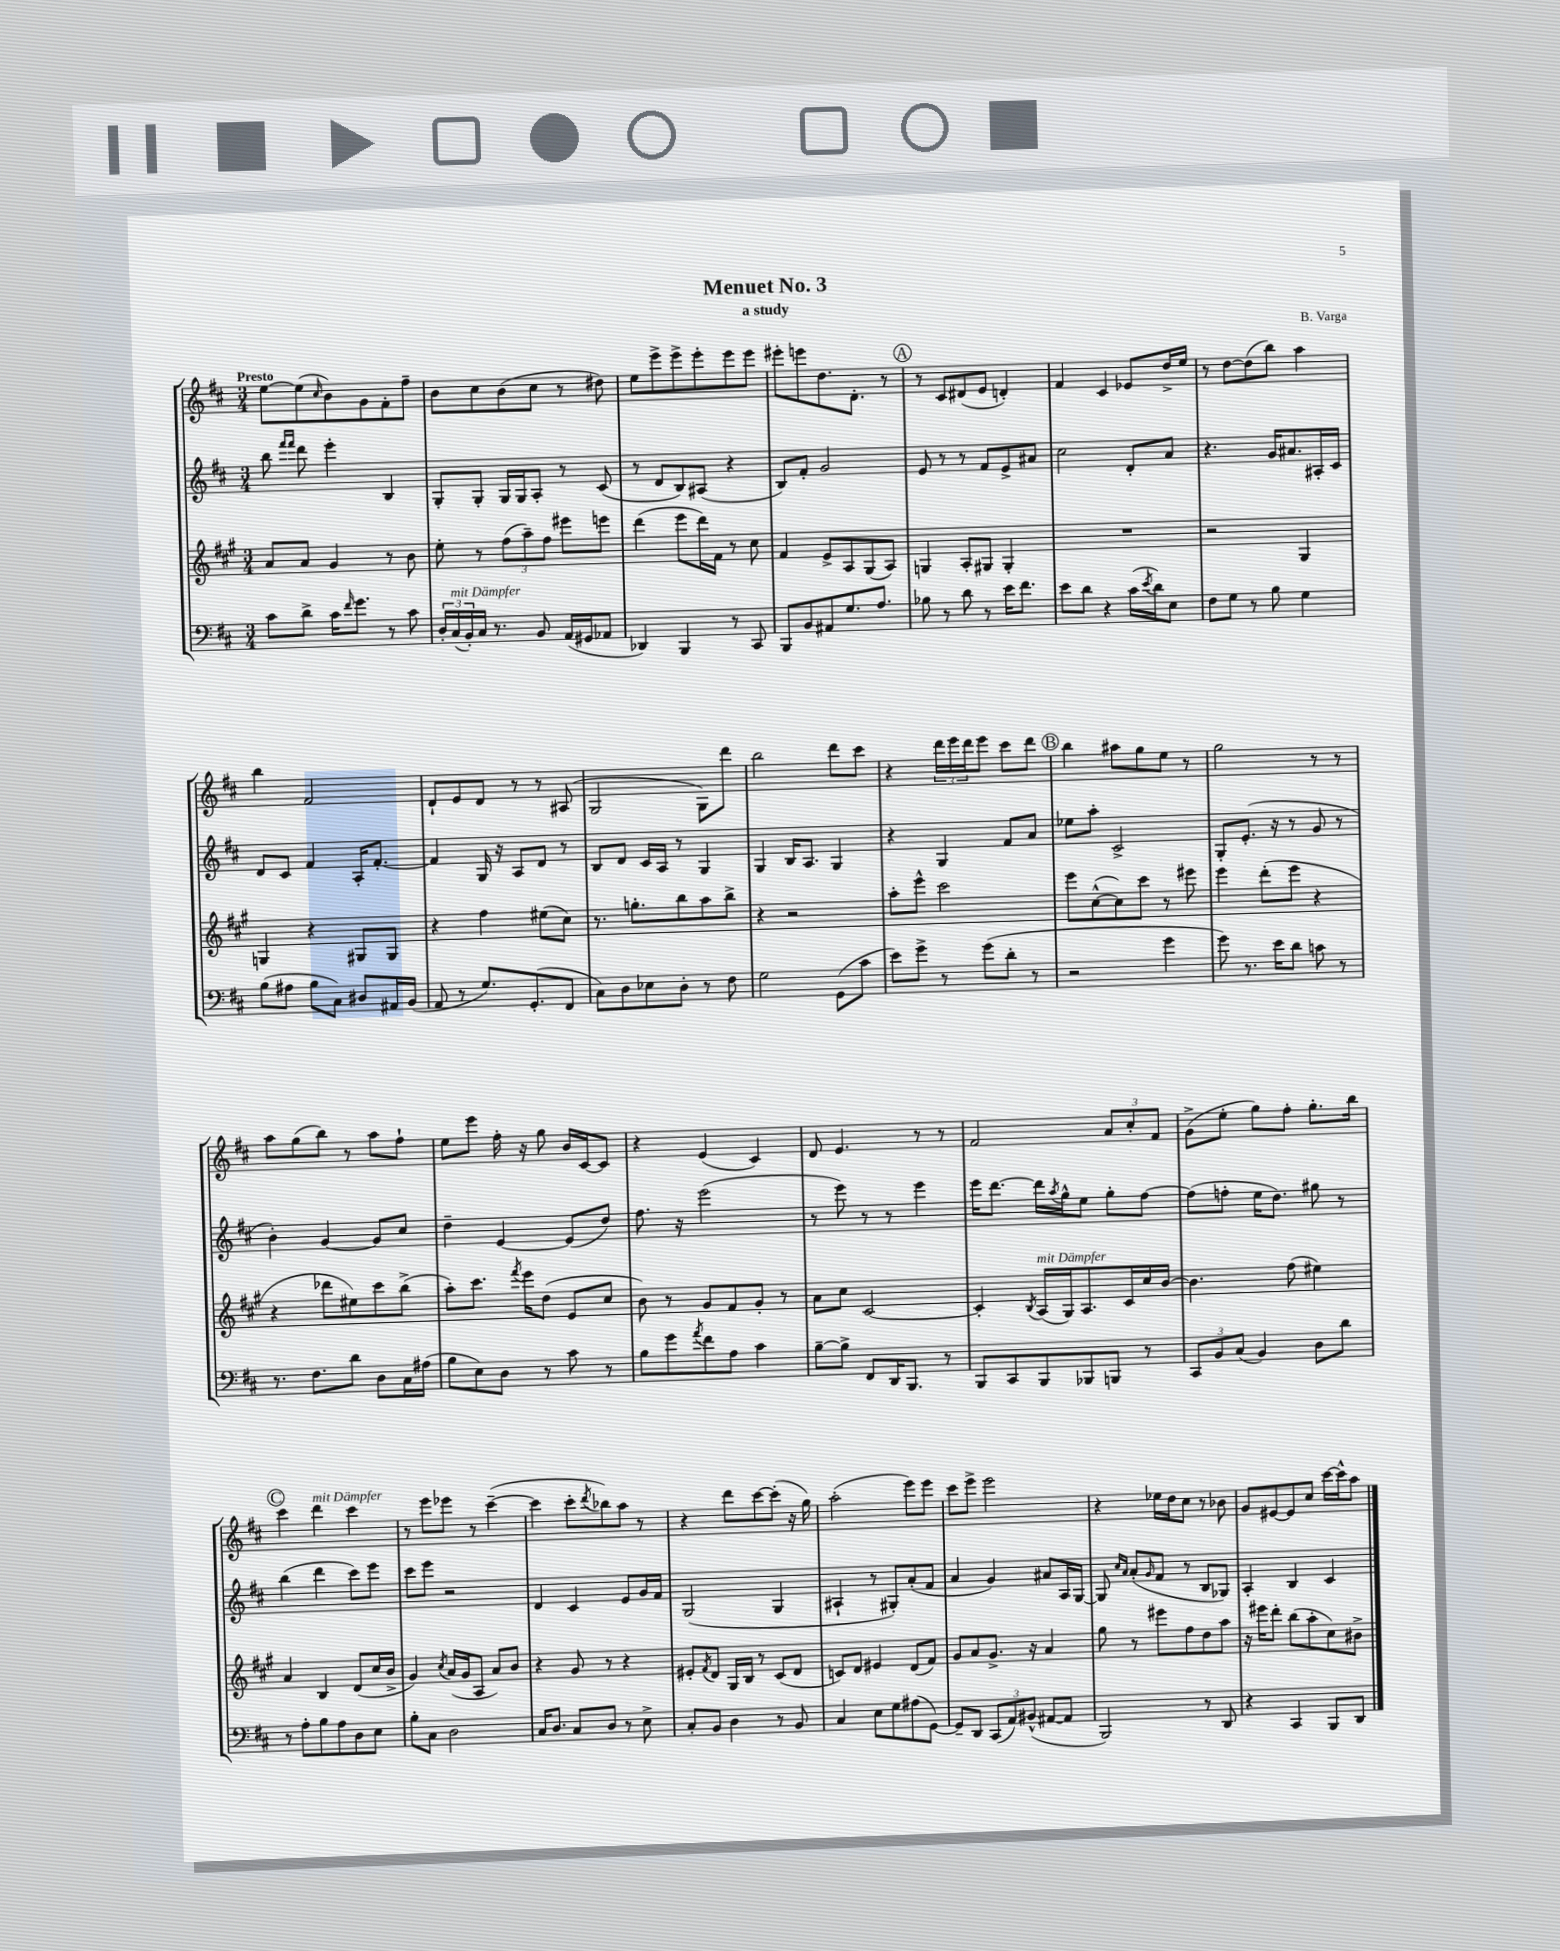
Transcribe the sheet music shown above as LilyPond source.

\header { title = "Menuet No. 3" composer = "B. Varga" subtitle = "a study" }
<<
\new StaffGroup <<
\new Staff = "s0" {
    \clef treble \key d \major \numericTimeSignature \time 3/4 \tempo "Presto"
    e''8~ e''8( \grace { cis''16 } b'8) g'8 fis'8-. fis''8-- |
    b'8 cis''8 b'8( cis''8 r8 dis''8) |
    e''8 e'''8-> e'''8-> e'''8-. e'''8 e'''8 |
    eis'''8-. e'''8 d''8. d'8.-. r8 |
    \mark \markup { \circle "A" } r8 cis'8 dis'8( e'8 d'4-.) |
    fis'4 cis'4 ees'8 d''16-> e''16 |
    r8 d''8~ d''8( b''8) a''4 |
    b''4 fis'2 |
    d'8-! e'8 d'8 r8 r8 ais8( |
    g2 g8) d'''8 |
    b''2 d'''8 cis'''8 |
    r4 \tuplet 3/2 { d'''16 e'''16 d'''16 } e'''8 cis'''8 d'''8 |
    \mark \markup { \circle "B" } b''4 ais''8 g''8 e''8 r8 |
    g''2 r8 r8 |
    a''8 g''8( b''8) r8 a''8 fis''8-! |
    e''8 e'''8 fis''16-. r16 g''8 b'16 cis'16~ cis'8 |
    r4 e'4( cis'4) |
    d'8 e'4. r8 r8 |
    fis'2 \tuplet 3/2 { a'8 cis''8-. fis'8 } |
    g'8->( e''8-. g''8) fis''8-. g''8.-. b''16 |
    \mark \markup { \circle "C" } cis'''4 d'''4^\markup { \italic "mit Dämpfer" } cis'''4 |
    r8 e'''8 ees'''8 r8 cis'''4~--( |
    cis'''4 cis'''8-. \acciaccatura { d'''8 } bes''8) a''8 r8 |
    r4 d'''8 cis'''8~ cis'''8-.( r16 g''16) |
    a''2-.( e'''8) e'''8 |
    cis'''8 e'''8-> e'''2 |
    r4 ees''16 d''16 cis''8 r8 bes'8 |
    g'8 eis'8~ eis'8 cis''8 cis'''16~ cis'''16-^ a''8 \bar "|." |
}
\new Staff = "s1" {
    \clef treble \key d \major \numericTimeSignature \time 3/4
    b''8 \grace { fis'''16 fis'''16 } d'''8 e'''4-. b4 |
    g8-. g8-. g16 g16 a8-. r8 cis'8( |
    r8 d'8 b8) ais8( r4 |
    b8) fis'8-. g'2 |
    \mark \markup { \circle "A" } e'8 r8 r8 fis'8 e'8-> ais'8 |
    cis''2 d'8-. a'8 |
    r4. g'16 ais'8. ais16-. cis'16 |
    d'8 cis'8 fis'4 a16-. fis'8.~-. |
    fis'4 g16 r16 a8 d'8 r8 |
    b8 d'8 cis'16 a16 r8 g4 |
    g4 b16 a8. g4 |
    r4 g4 fis'8 a'8 |
    \mark \markup { \circle "B" } ees''8 a''8-. cis'2-> |
    g8-. e'8.-.( r16 r8 g'8 r8 |
    b'4-.) g'4~ g'8 cis''8 |
    d''4-- e'4~ e'8( d''8) |
    fis''8. r16 e'''2( |
    r8 e'''8) r8 r8 e'''4 |
    e'''16 d'''8.~ d'''16 \acciaccatura { a''8 } g''16-^ e''8 g''8-. fis''8~ |
    fis''8( f''8-. e''16 d''8.) gis''8 r8 |
    \mark \markup { \circle "C" } b''4( d'''4 cis'''8) e'''8 |
    cis'''8 e'''8 r2 |
    d'4 cis'4 e'8 g'16 fis'16 |
    g2( g4 |
    ais4-! r8 gis8-.) a'8-.( fis'8 |
    a'4 g'4) ais'8 a16 g16~ |
    g8 \grace { cis''16 a'16 } a'8-.( \grace { g'16 } fis'8 r8 b8 ges8) |
    a4-. b4 cis'4 \bar "|." |
}
\new Staff = "s2" {
    \clef treble \key a \major \numericTimeSignature \time 3/4
    a'8 a'8 gis'4 r8 b'8 |
    e''8-. r8 \tuplet 3/2 { fis''8( a''8--) fis''8 } eis'''8 e'''8 |
    d'''4( e'''8 d'''16) fis'16 r8 cis''8 |
    fis'4 e'8-> a8 gis8( a8) |
    \mark \markup { \circle "A" } g4 a8-. gis8 gis4-. |
    R2. |
    r2 gis4 |
    g4 r4 gis8 gis8 |
    r4 fis''4 eis''8( cis''8) |
    r8. g''8.-. b''8 a''8 b''8-> |
    r4 r2 |
    a''8-. e'''8-^ cis'''2 |
    \mark \markup { \circle "B" } e'''8 cis''8~-^( cis''8) cis'''8 r8 eis'''8 |
    e'''4 d'''8-.( e'''8 r4 |
    r4 des'''8 eis''8) cis'''8 b''8->( |
    a''8-.) cis'''8. \acciaccatura { fis'''8 } e'''16 d''8( e'8 cis''8 |
    b'8) r8 gis'8 fis'8 gis'8-. r8 |
    a'8 cis''8 cis'2~ |
    cis'4-. \acciaccatura { b8 } a16^\markup { \italic "mit Dämpfer" }( gis16) a8. cis'16 cis''16 b'16~ |
    b'4. fis''8( eis''4) |
    \mark \markup { \circle "C" } a'4 b4 d'8( cis''16 b'16-> |
    gis'4) \acciaccatura { cis''8 } a'16( gis'16 a8 a'8) b'8 |
    r4 gis'8 r8 r4 |
    eis'8-. \acciaccatura { fis'8 } d'8 gis16 b16 r8 cis'8( d'8 |
    c'8) d'8 eis'4 d'8( fis'8) |
    gis'8 a'8 gis'8.-> r16 a'4 |
    gis''8 r8 eis'''8 fis''8 d''8 a''8 |
    r16 eis'''16 d'''8-. b''8( a''8-. cis''8) bis'8-> \bar "|." |
}
\new Staff = "s3" {
    \clef bass \key d \major \numericTimeSignature \time 3/4
    cis'8 d'8-> cis'16 \grace { fis'16 } g'8. r8 cis'8 |
    \tuplet 3/2 { d16-. cis16^\markup { \italic "mit Dämpfer" }( b,16-.) } cis16 r8. b,8 a,16( gis,16 aes,8 |
    des,4) b,,4 r8 cis,8 |
    b,,8 b,8 ais,8 g8. a8. |
    \mark \markup { \circle "A" } bes8 r8 d'8 r8 e'16 fis'8. |
    e'8 d'8 r4 cis'16( \acciaccatura { e'8 } d'16) e8 |
    fis8 g8 r8 b8 g4 |
    b8( ais8 b8 cis8) dis8 ais,16 b,16( |
    a,8 r8 g8.) g,8.-.( fis,8 |
    cis8) d8 ees8 d8-. r8 fis8 |
    g2 g,8( cis'8 |
    e'8) g'8-> r8 g'8( d'8-. r8 |
    \mark \markup { \circle "B" } r2 g'4 |
    g'8) r8. e'16 d'8 c'8 r8 |
    r8. fis8. d'8 d8 cis16 ais16( |
    b8 e8) d8 r8 cis'8 r8 |
    b8 g'8 \acciaccatura { a'8 } fis'8 a8 cis'4 |
    b8~-- b8-> fis,8 d,16 b,,8. r8 |
    b,,8 cis,8 b,,8 bes,,8 b,,8 r8 |
    \tuplet 3/2 { cis,8 b,8 cis8( } b,4) d8 d'8 |
    \mark \markup { \circle "C" } r8 a8-. b8 a8 d8 e8 |
    b8-. cis8 d2 |
    cis16 d8. cis8 d8 r8 e8-> |
    cis8-. b,8 d4 r8 b,8 |
    cis4 e8 g8 ais8( g,8~) |
    g,8-- d,8 \tuplet 3/2 { cis,8( a,8) bis,8-^( } ais,8~ ais,8 |
    b,,2) r8 d,8 |
    r4 cis,4 b,,8 d,8 \bar "|." |
}
>>
>>
\layout { \context { \Score \remove "Bar_number_engraver" } }
